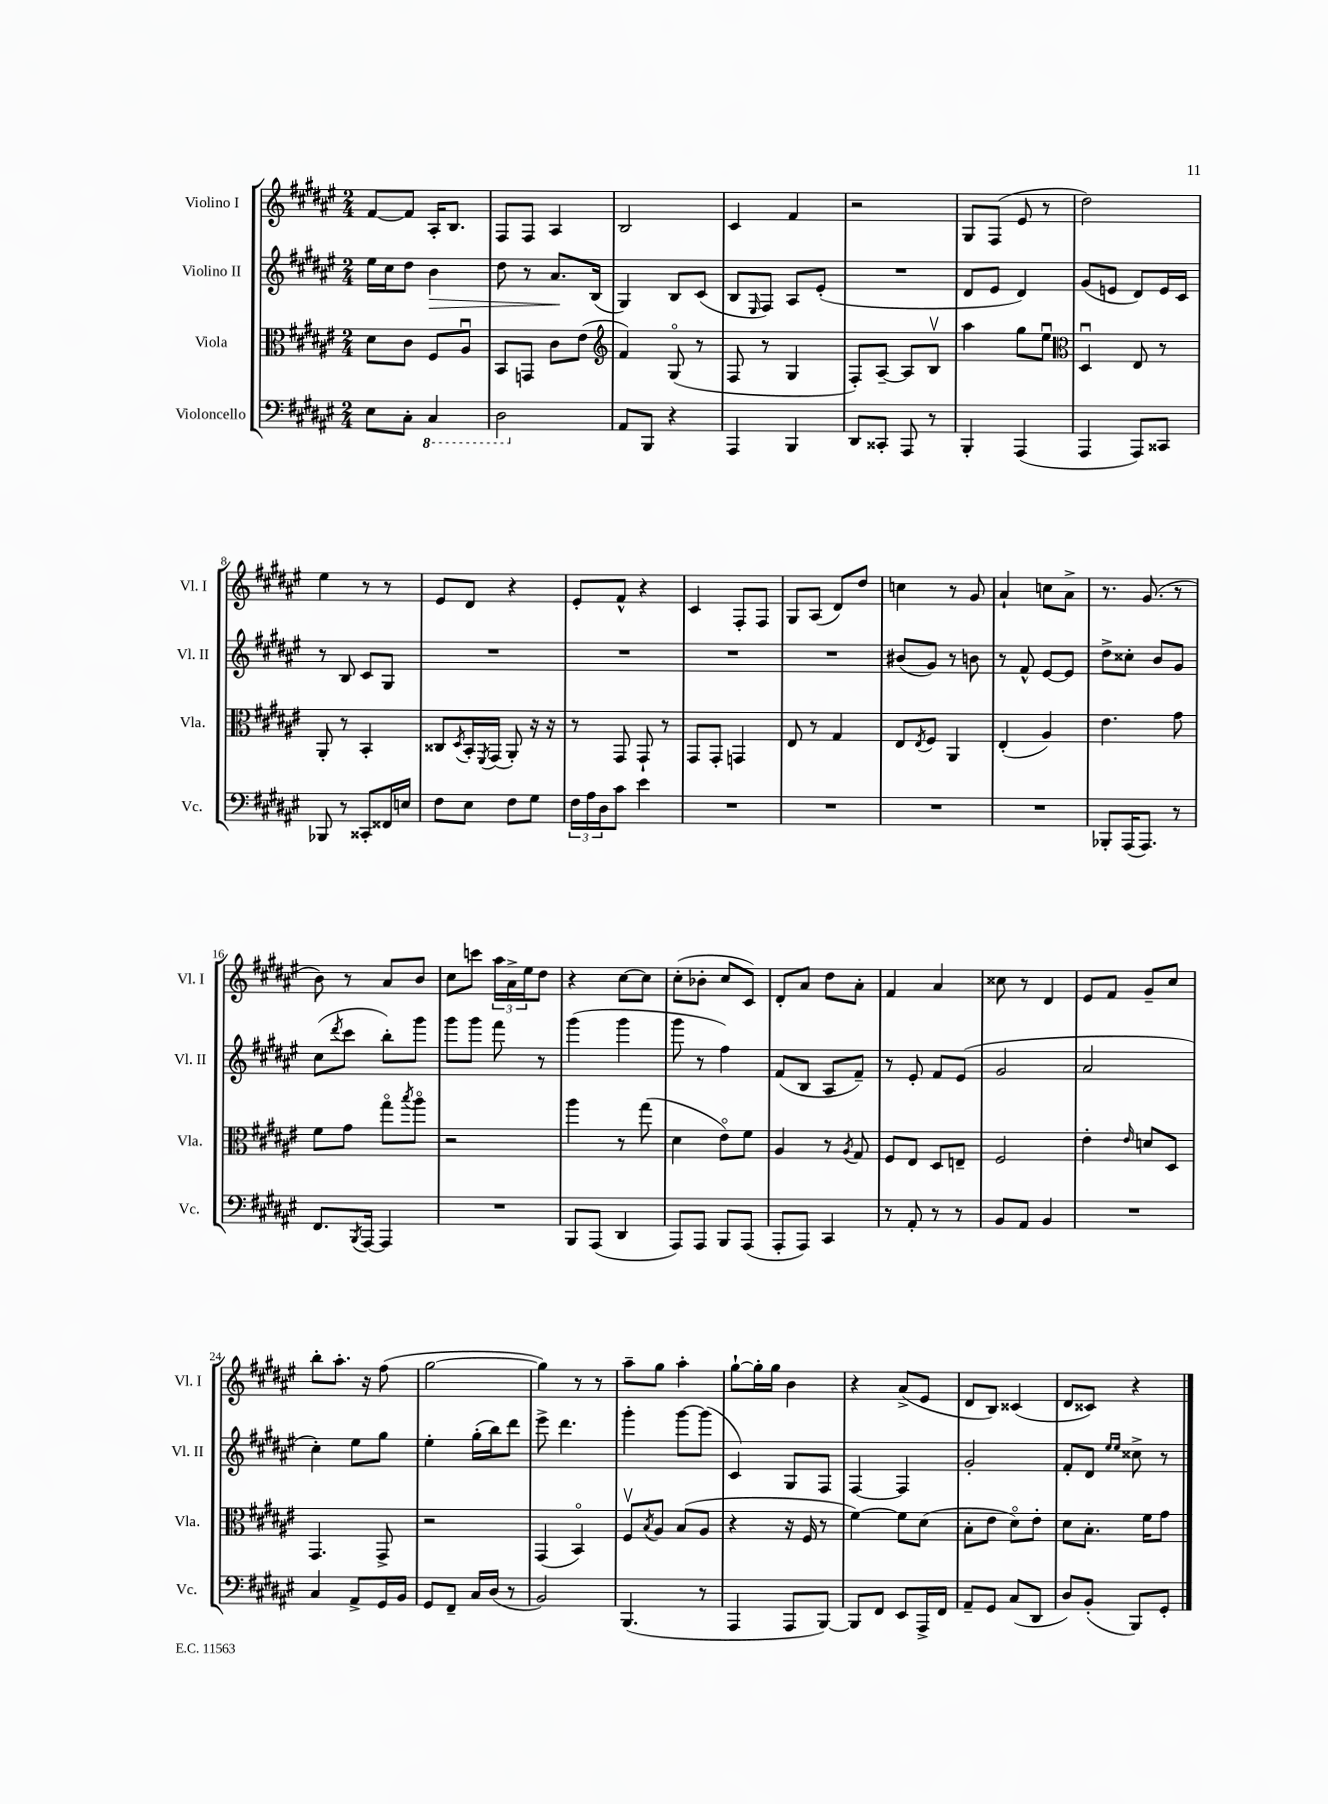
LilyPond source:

<<
\new StaffGroup <<
\new Staff = "s0" \with { instrumentName = "Violino I" shortInstrumentName = "Vl. I" } {
    \clef treble \key fis \major \numericTimeSignature \time 2/4
    fis'8~ fis'8 ais16-. b8. |
    fis8 fis8 ais4 |
    b2 |
    cis'4 fis'4 |
    r2 |
    gis8 fis8( eis'8 r8 |
    dis''2) |
    eis''4 r8 r8 |
    eis'8 dis'8 r4 |
    eis'8-. fis'8-^ r4 |
    cis'4 fis8-. fis8 |
    gis8 ais8( dis'8) dis''8 |
    c''4 r8 gis'8 |
    ais'4-! c''8 ais'8-> |
    r8. gis'8.( r8 |
    b'8) r8 ais'8 b'8 |
    cis''8 c'''8 \tuplet 3/2 { ais''16 ais'16-> eis''16 } dis''8 |
    r4 cis''8~ cis''8 |
    cis''8-.( bes'8-. cis''8 cis'8) |
    dis'8-. ais'8 dis''8 ais'8-. |
    fis'4 ais'4 |
    cisis''8 r8 dis'4 |
    eis'8 fis'8 gis'8-- cis''8 |
    b''8-. ais''8.-. r16 fis''8( |
    gis''2~ |
    gis''4) r8 r8 |
    ais''8-- gis''8 ais''4-. |
    gis''8~-! gis''16-. gis''16 b'4 |
    r4 ais'8->( eis'8 |
    dis'8 b8) cisis'4( |
    dis'8 cisis'8) r4 \bar "|." |
}
\new Staff = "s1" \with { instrumentName = "Violino II" shortInstrumentName = "Vl. II" } {
    \clef treble \key fis \major \numericTimeSignature \time 2/4
    eis''16 cis''16 dis''8 b'4\> |
    dis''8 r8 ais'8.\! b16( |
    gis4) b8 cis'8( |
    b8 \grace { eis16 } fis8) ais8 eis'8-.( |
    R2 |
    dis'8 eis'8 dis'4) |
    gis'8( e'8 dis'8) e'16 cis'16 |
    r8 b8 cis'8 gis8 |
    R2 |
    R2 |
    R2 |
    R2 |
    bis'8( gis'8) r8 b'8 |
    r8 fis'8-^ eis'8~ eis'8 |
    dis''8-> cisis''8-. b'8 gis'8 |
    cis''8( \acciaccatura { dis'''8 } cis'''8 b''8-.) gis'''8 |
    gis'''8 gis'''8 fis'''8 r8 |
    gis'''4( gis'''4 |
    gis'''8 r8 fis''4) |
    fis'8( b8 ais8 fis'8--) |
    r8 eis'8-. fis'8 eis'8( |
    gis'2 |
    ais'2 |
    cis''4-.) eis''8 gis''8 |
    eis''4-. gis''16-.( b''16) dis'''8 |
    eis'''8-> dis'''4. |
    gis'''4-. gis'''8~ gis'''8( |
    cis'4) gis8 fis8 |
    fis4~ fis4 |
    gis'2-. |
    fis'8-. dis'8 \grace { eis''16 eis''16 } cisis''8-> r8 \bar "|." |
}
\new Staff = "s2" \with { instrumentName = "Viola" shortInstrumentName = "Vla." } {
    \clef alto \key fis \major \numericTimeSignature \time 2/4
    dis'8 cis'8 fis8 ais8\downbow |
    b,8 g,8 cis'8 eis'8( |
    \clef treble fis'4) gis8\flageolet( r8 |
    fis8 r8 gis4 |
    fis8-.) ais8~-- ais8 b8\upbow |
    ais''4 gis''8 eis''8\downbow |
    \clef alto dis4\downbow eis8 r8 |
    ais,8-. r8 b,4-. |
    cisis8 \acciaccatura { dis8 } b,16-. \acciaccatura { fis,8 } gis,16( ais,8-.) r16 r16 |
    r8 gis,8 gis,8-! r8 |
    gis,8 gis,8-. g,4 |
    eis8 r8 gis4 |
    eis8 \acciaccatura { eis8 } fis8 ais,4 |
    eis4-.( ais4) |
    eis'4. gis'8 |
    fis'8 gis'8 gis''8\flageolet \acciaccatura { b''8 } ais''8\flageolet |
    r2 |
    ais''4 r8 gis''8( |
    dis'4 eis'8\flageolet) fis'8 |
    ais4 r8 \acciaccatura { ais8 } gis8 |
    fis8 eis8 dis8 e8-- |
    fis2 |
    eis'4-. \grace { eis'16 } d'8 dis8 |
    gis,4. gis,8-> |
    r2 |
    gis,4( b,4\flageolet) |
    fis8\upbow \acciaccatura { b8 } ais8 b8( ais8 |
    r4 r16 fis16 r8 |
    fis'4~) fis'8 dis'8( |
    b8-. eis'8 dis'8\flageolet) eis'8-. |
    dis'8 b8.-. fis'16 gis'8 \bar "|." |
}
\new Staff = "s3" \with { instrumentName = "Violoncello" shortInstrumentName = "Vc." } {
    \clef bass \key fis \major \numericTimeSignature \time 2/4
    eis8 cis8-. \ottava #-1 cis,4 |
    dis,2 \ottava #0 |
    ais,8 b,,8 r4 |
    ais,,4 b,,4 |
    dis,8 cisis,8-. ais,,8 r8 |
    b,,4-. ais,,4( |
    ais,,4 ais,,8) cisis,8 |
    bes,,8 r8 cisis,8-. fisis,16 e16 |
    fis8 eis8 fis8 gis8 |
    \tuplet 3/2 { fis16 ais16 dis16 } cis'8 eis'4 |
    R2 |
    R2 |
    R2 |
    R2 |
    bes,,8-. ais,,16( ais,,8.) r8 |
    fis,8. \acciaccatura { b,,8 } ais,,16~ ais,,4 |
    R2 |
    b,,8 ais,,8( dis,4 |
    ais,,8) ais,,8 b,,8 ais,,8( |
    ais,,8-. ais,,8) cis,4 |
    r8 ais,8-. r8 r8 |
    b,8 ais,8 b,4 |
    R2 |
    cis4 ais,8-> gis,16 b,16 |
    gis,8 fis,8-- cis16 dis16( r8 |
    b,2) |
    b,,4.( r8 |
    ais,,4 ais,,8 b,,8~) |
    b,,8 fis,8 eis,8 ais,,16-> fis,16 |
    ais,8-- gis,8 cis8( dis,8 |
    dis8) b,8-.( b,,8) gis,8-. \bar "|." |
}
>>
>>
